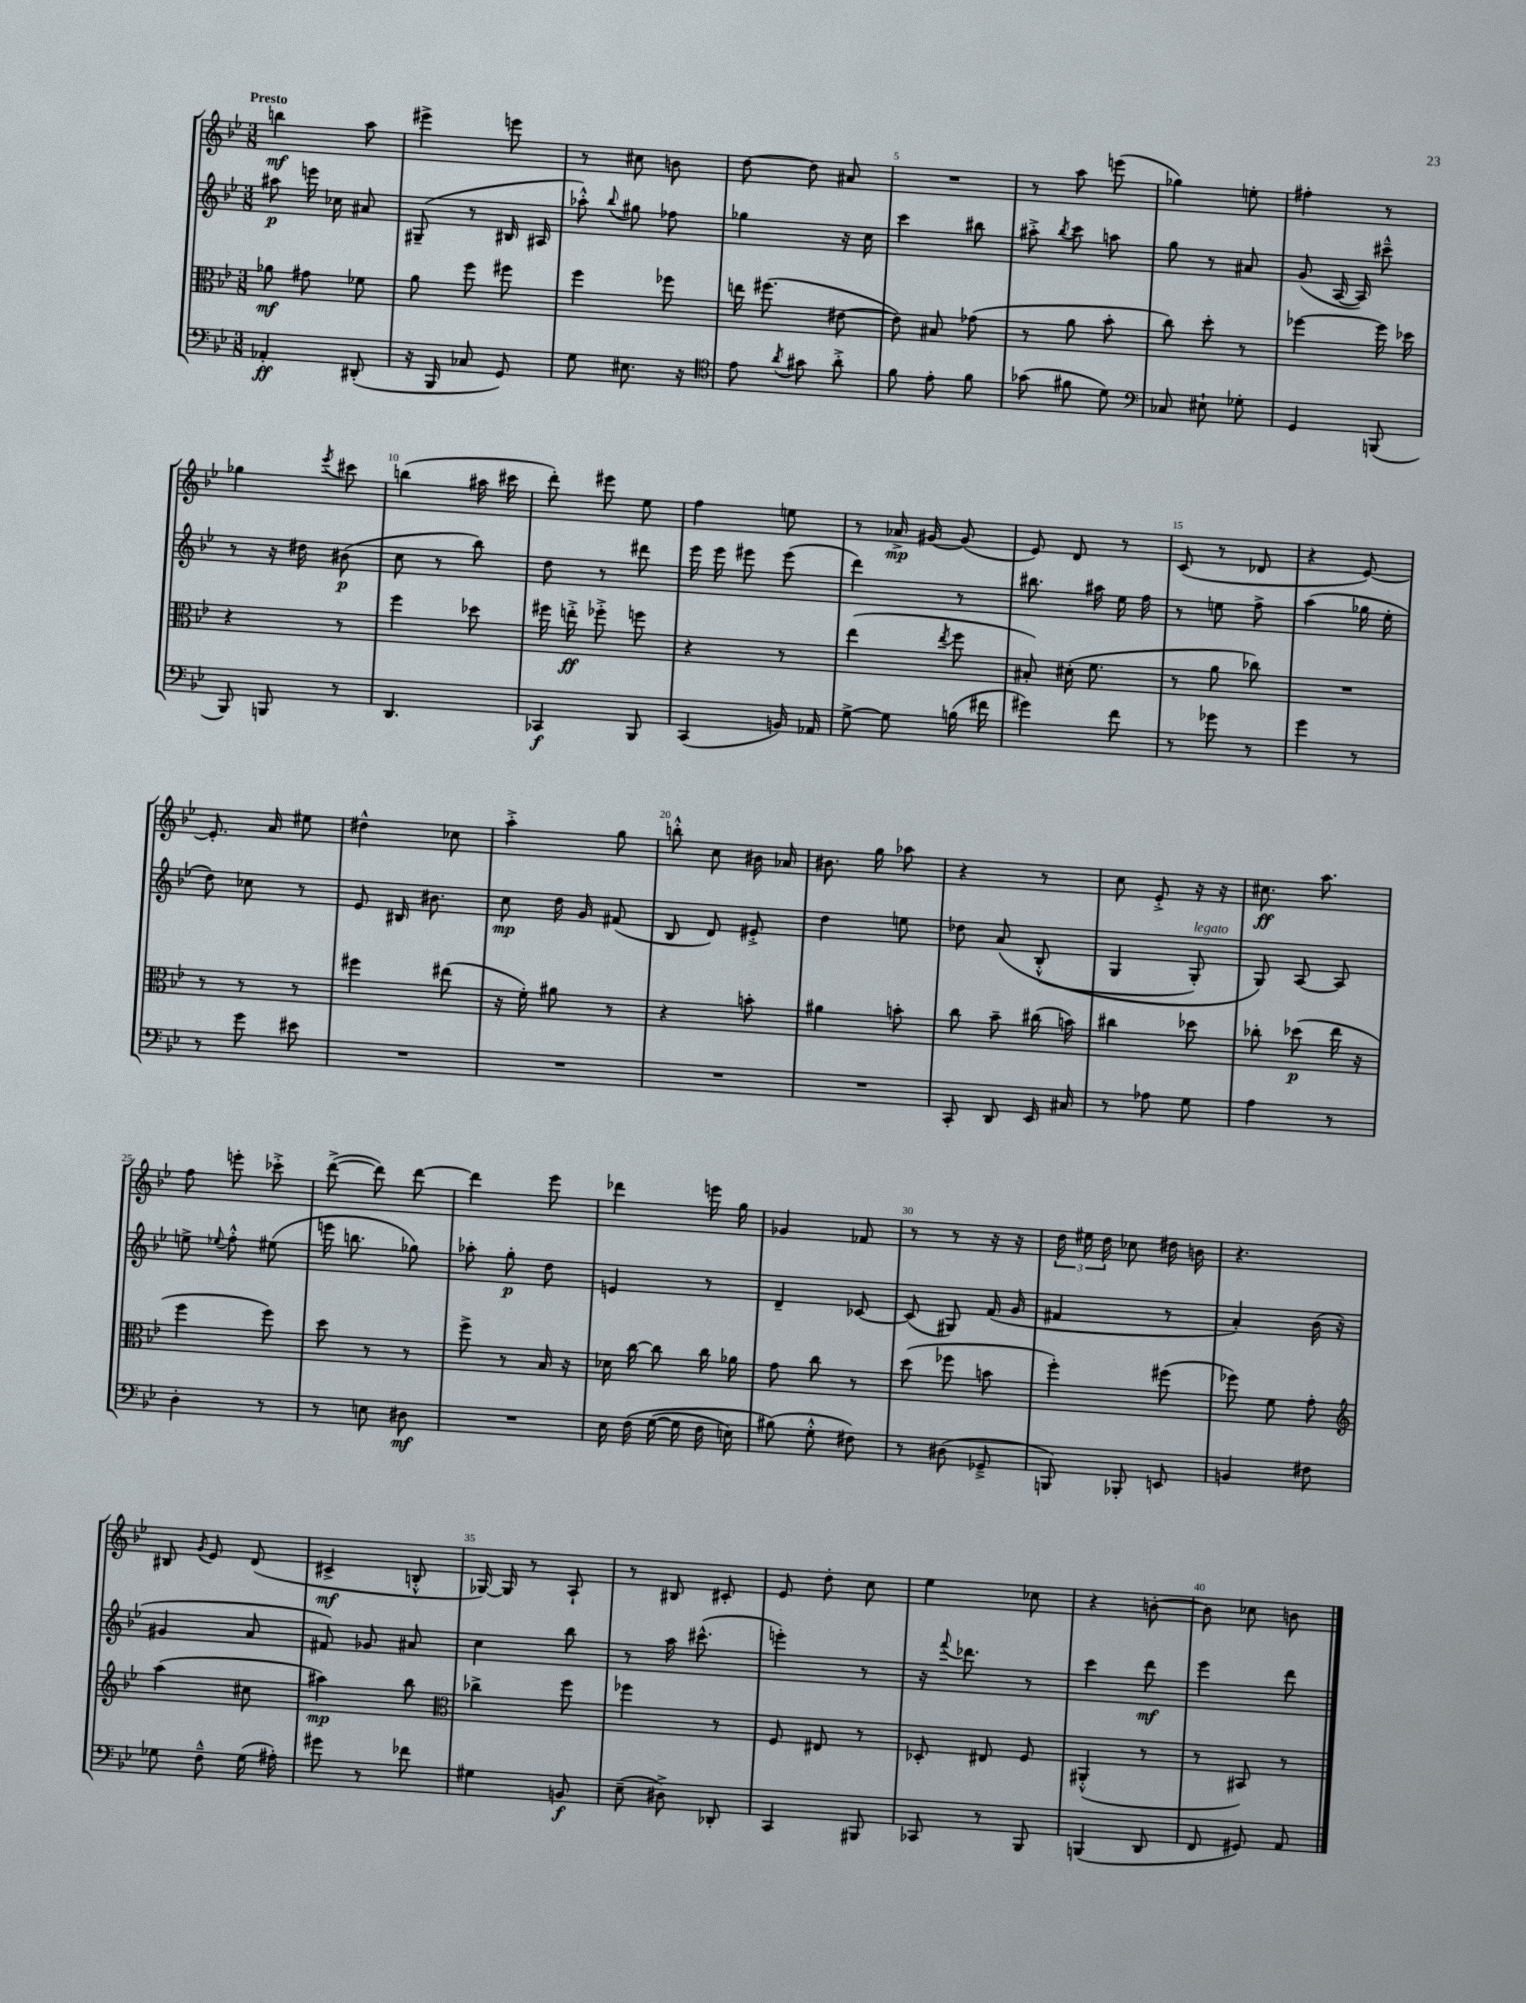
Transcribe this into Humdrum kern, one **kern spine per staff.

**kern	**kern	**kern	**kern
*staff4	*staff3	*staff2	*staff1
*clefF4	*clefC3	*clefG2	*clefG2
*k[b-e-]	*k[b-e-]	*k[b-e-]	*k[b-e-]
*M3/8	*M3/8	*M3/8	*M3/8
4AA-'/	8a-\	8aa#\	4bb\
.	8g#\	16eee\	.
.	.	16cc-\	.
(8DD#'/	8f-\	8a#/	8aa\
=	=	=	=
16r	8a\	(8G#~/	4eee#^\
16BBB-/	.	.	.
8C-/	8ff\	8r	.
8GG/)	8ff#\	16B#/	8eee\
.	.	16A#/	.
=	=	=	=
8G\	4ff\	8aa-'^^\)	8r
.	.	8qqbb-/	.
8.E#\	.	8gg#\	8cc#\
.	8ff-\	8ff-\	8b\
16r	.	.	.
=	=	=	=
*clefC4	*	*	*
8e-\	16ee\	4gg-\	[8dd\
.	(8.ff#\	.	.
8qa/	.	.	.
8g#\	.	.	8dd\]
8a'^\	[8e#\	16r	8a#/
.	.	16cc\	.
=	=	=	=
8f\	8e#\])	4ccc\	4.r
8e-'\	8B#/	.	.
8f\	(8g-\	8bb#\	.
=	=	=	=
(8g-\	8r	8aa#'^\	8r
.	.	8qbb-/	.
8f#\	8a\	8ccc\	8aa\
8d\)	8b-'\	8aa\	(8eee\
=	=	=	=
*clefF4	*	*	*
8C-/	8cc\)	8gg\	4gg-\)
8E#`\	8dd'\	8r	.
8G-'\	8r	8a#/	8ee'\
=	=	=	=
4GG/	[4ff-\	(8g/	4ff#'\
.	.	[16A/	.
.	.	16A/])	.
(8BBB/	16ff-\]	8ccc#~^^\	8r
.	16dd-\	.	.
=	=	=	=
8BBB-/)	4r	8r	4gg-\
8BBB/	.	16r	.
.	.	16dd#\	.
.	.	.	8qeee-/
8r	8r	(8b#\	8ccc#\
=	=	=	=
4.DD/	4ff\	8cc\	(4bb\
.	.	8r	.
.	8dd-\	8bb-\)	16aa#\
.	.	.	16ccc#\
=	=	=	=
4CC-/	16ff#\	8dd\	8ddd'\)
.	16ee'^\	.	.
.	8ff-'^\	8r	8eee#\
8BBB-/	8ff\	8ddd#\	8ee-\
=	=	=	=
(4CC/	4r	16eee-\	4ff\
.	.	16eee-\	.
.	.	8eee#\	.
16BB/)	8r	(8eee#\	8ee\
16AA-/	.	.	.
=	=	=	=
[8G^\	(4ee-\	4ddd\)	8r
8G\]	.	.	16a-^/
.	.	.	[16g#/
.	8qee-/	.	.
(16B\	8ff\	8r	(8g#/]
16f#\	.	.	.
=	=	=	=
4g#\)	8B#'/)	8.bb#\	8e-/)
.	(16d#'\	.	8d/
.	8.f\	16aa#\	.
8f\	.	16ee-\	8r
.	.	16ff\	.
=	=	=	=
8r	8r	8r	(8c/
8g-\	8a\	8ee\	8r
8r	8cc-\)	8ff^\	8d-/
=	=	=	=
4g\	4.r	(4aa\	4r
8r	.	16gg-\	[8e-/)
.	.	16ee-'\	.
=	=	=	=
8r	8r	8dd\)	8.e-'/]
8g\	8r	8cc-\	.
.	.	.	16a/
8e#\	8r	8r	8ee#\
=	=	=	=
4.r	4ff#\	8e-/	4dd#^^\
.	.	16B#/	.
.	.	8.b#\	.
.	(8ee#\	.	8cc-\
=	=	=	=
4.r	16r	8cc\	4aa'^\
.	16f'\)	.	.
.	8a#\	16dd\	.
.	.	16g/	.
.	8r	(8f#/	8gg\
=	=	=	=
4.r	4r	8B-/	8bb'^^\
.	.	8d/)	8cc\
.	8b'\	8e#'^/	16b#\
.	.	.	16a-/
=	=	=	=
4.r	4a#\	4dd\	8.b#\
.	.	.	16gg\
.	8b'\	8ee\	8aa-\
=	=	=	=
8CC'/	8cc\	8dd-\	4r
8DD/	8b-~\	&(8a/	.
16EE-/	(16cc#\	(8B-'^^/	8r
16C#/	16b\)	.	.
=	=	=	=
8r	4cc#\	4G/	8cc\
8A-\	.	.	8e-'^/
8G\	8dd-\	8G'/)	16r
.	.	.	16r
=	=	=	=
4A\	8cc-'\	8G/&)	8.cc#\
.	(8dd-\	[8A/	.
.	.	.	8.aa\
8r	16ee-\	8A/]	.
.	16r	.	.
=	=	=	=
4D'\	4ff\	8ee^\	8ff\
.	.	8qqee-/	.
.	.	8ff'^^\	8eee'\
8r	8ff\)	(8ee#\	8ccc-'^\
=	=	=	=
8r	8dd\	16eee\	([8ddd^\
.	.	8.bb\	.
8E\	8r	.	8ddd\])
8D#\	8r	8gg-\)	[8ddd\
=	=	=	=
4.r	8ff^\	8aa-'\	4ddd\]
.	8r	8gg'\	.
.	16B-/	8dd\	8eee-\
.	16r	.	.
=	=	=	=
16E-\	16d-\	4e/	4ddd-\
&(16F\	[16cc\	.	.
([16G\	8cc\]	.	.
16G\]	.	.	.
16F\	16cc\	8r	16eee\
16E\)	16a-\	.	16gg\
=	=	=	=
(8B#\&)	8g\	4d~/	4g-/
8G'^^\	8cc\	.	.
8F#\)	8r	[8c-/	8f-/
=	=	=	=
8r	(8dd\	(8c-/]	8r
(8D#\	8ff-\	8G#/)	8r
8GG-~^/	8b\	(16f/	16r
.	.	16g/	16r
=	=	=	=
8BBB/)	4ff'\)	4f#/	24dd\
.	.	.	24ee#\
.	.	.	24dd\
8BBB-'/	.	.	8cc-\
8EE/	(8ff#\	8r	16dd#\
.	.	.	16b\
=	=	=	=
4BB/	8ff-\)	4a'/)	4.r
.	8f\	.	.
8F#\	8g'\	(16b-\	.
.	.	16r	.
=	=	=	=
*	*clefG2	*	*
8G-\	(4aa\	4g#/	8B#/
.	.	.	8qg/
8F~^^\	.	.	8e-/
(16G-\	8cc#\	8a/	(8d/
16A#'\)	.	.	.
=	=	=	=
8g#\	4aa#\)	8f#/)	4c#^/
8r	.	8g-/	.
8f-\	8bb-\	8a#/	8B'^^/
=	=	=	=
*	*clefC3	*	*
4G#\	4cc-^\	4cc\	[16G-/)
.	.	.	16G-/]
.	.	.	8r
8BB/	8ff\	8bb-\	8A`/
=	=	=	=
(8E-~\	4ff-\	8r	8r
8D#^\)	.	16aa\	8B#/
.	.	(8.ccc#^^\	.
8DD-'/	8r	.	8c#'/
=	=	=	=
4CC/	8F/	4eee'\)	8e-/
.	8E#/	.	8dd'\
8BBB#/	8r	8r	8cc\
=	=	=	=
8CC-/	8D-'/	16r	4ee-\
.	.	8qqfff/	.
.	.	8.ddd-\	.
8r	8E#/	.	.
8BBB-/	8F/	8r	8cc-\
=	=	=	=
(4BBB/	(4AA#'^^/	4ccc\	4r
8DD/	8r	8ddd\	[8b'\
=	=	=	=
8FF/	8r	4eee-\	8b\]
8GG#/)	8BB#/)	.	8cc-\
8AA/	8r	8ddd\	8b\
==	==	==	==
*-	*-	*-	*-
